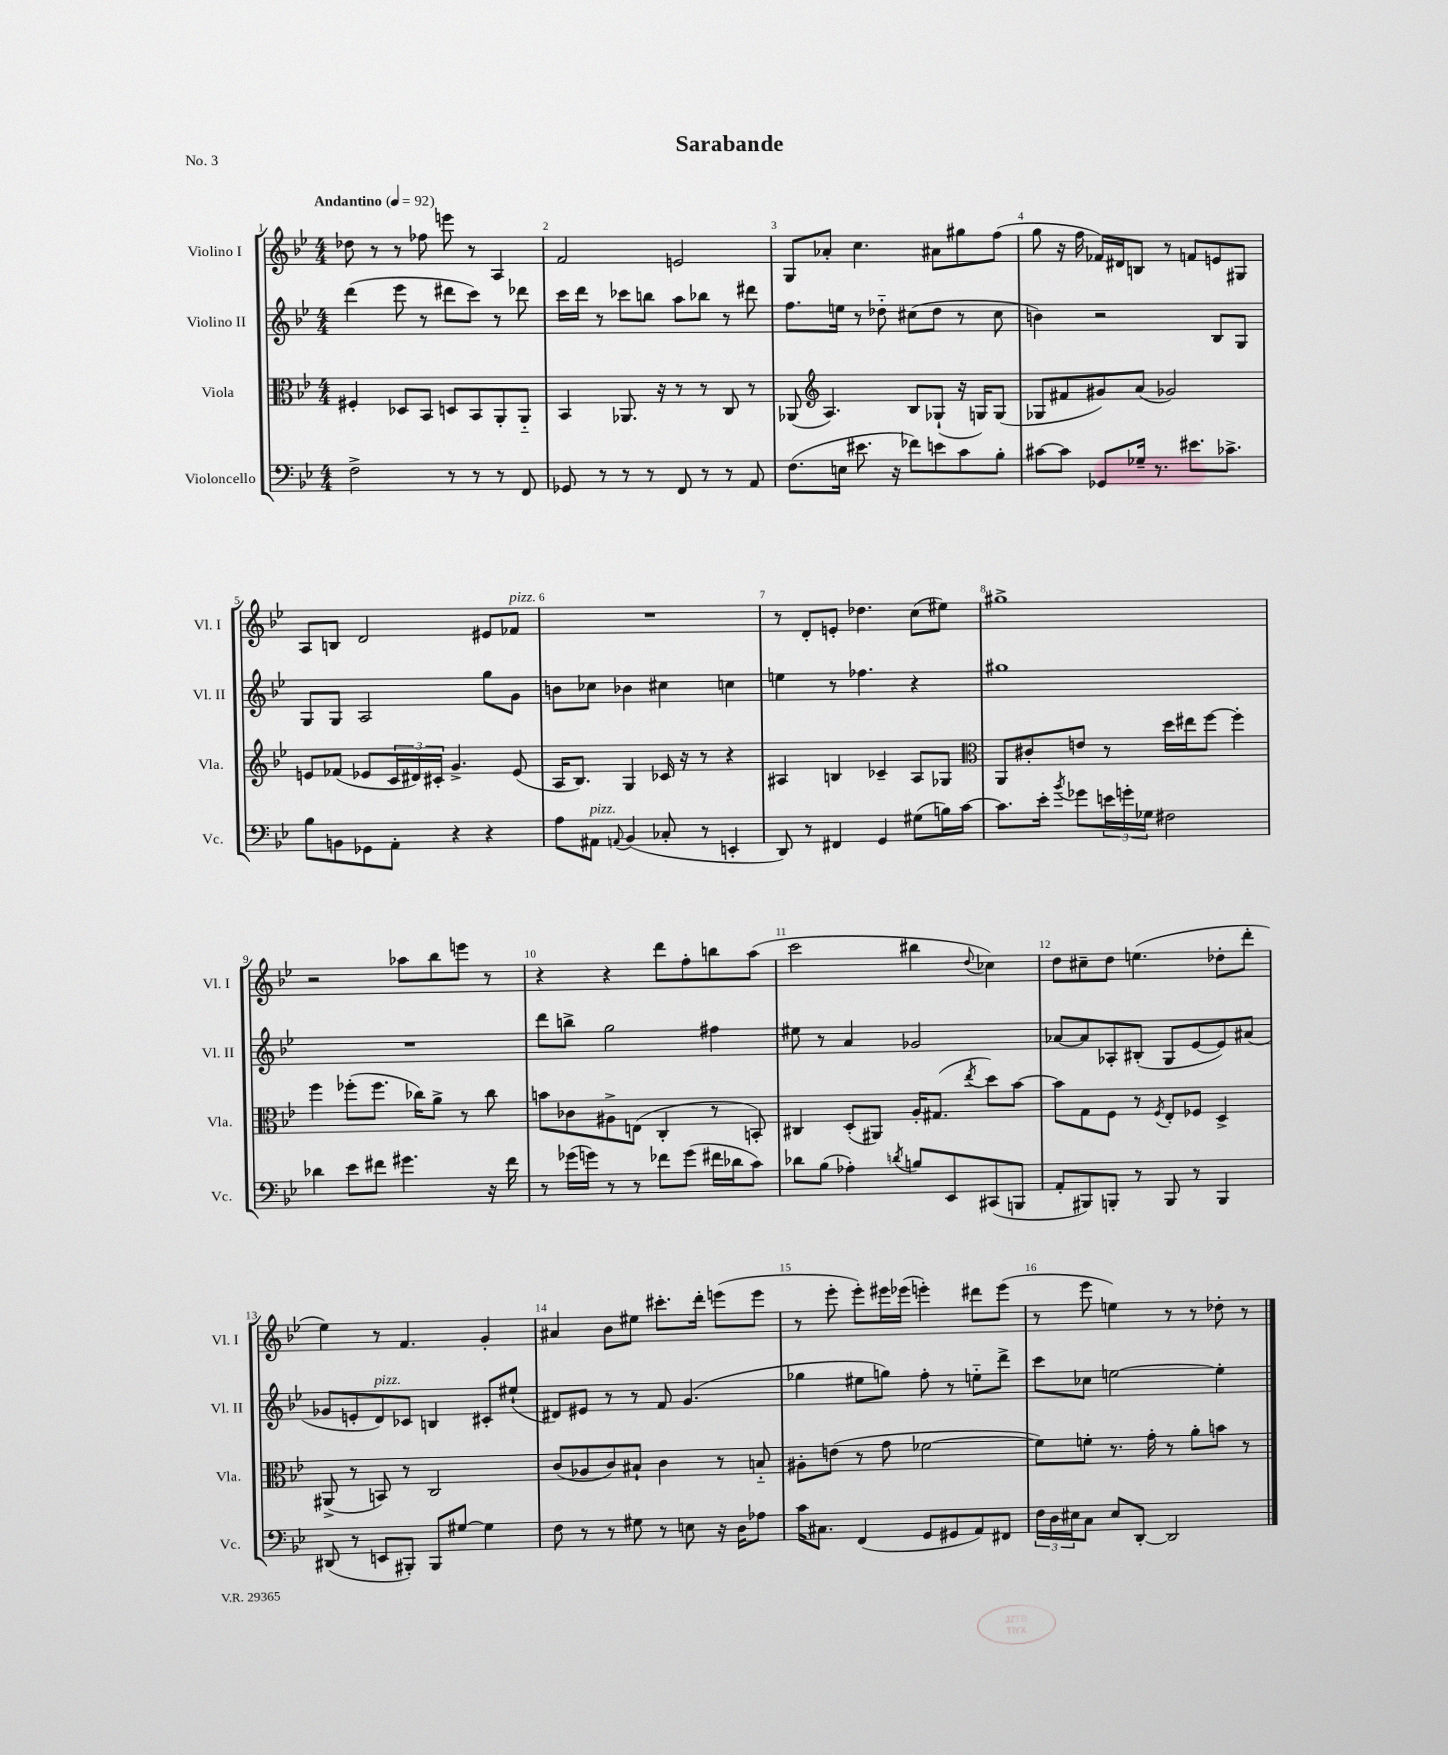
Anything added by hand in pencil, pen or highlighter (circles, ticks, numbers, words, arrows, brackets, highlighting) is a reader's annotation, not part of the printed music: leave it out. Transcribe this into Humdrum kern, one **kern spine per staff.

**kern	**kern	**kern	**kern
*part4	*part3	*part2	*part1
*staff4	*staff3	*staff2	*staff1
*I"Violoncello	*I"Viola	*I"Violino II	*I"Violino I
*I'Vc.	*I'Vla.	*I'Vl. II	*I'Vl. I
*clefF4	*clefC3	*clefG2	*clefG2
*k[b-e-]	*k[b-e-]	*k[b-e-]	*k[b-e-]
*M4/4	*M4/4	*M4/4	*M4/4
*MM92	*MM92	*MM92	*MM92
=1	=1	=1	=1
!	!	!	!LO:TX:a:B:t=Andantino
2F^\	4F#X'/	(4ddd\	8dd-X\
.	.	.	8r
.	8D-X/L	8eee-\	8r
.	8BB-/J	8r	8ff-X\
8r	8Dn/L	8ddd#X\L	8eeen\
8r	8BB-/	8ccc\J)	8r
8r	8AA'/	8r	4A/
8FF/	8AA/J	8ddd-X\	.
=2	=2	=2	=2
8GG-X/	4BB-/	16ccc\LL	2f/
.	.	16ddd\JJ	.
8r	.	8r	.
8r	8.AA-X/	8ccc-X\L	.
8r	.	8bbn\J	.
.	16r	.	.
8FF/	8r	8aa\L	2en/
8r	8r	8bb-X\J	.
8r	8C/	8r	.
8AA/	8r	8ddd#X\	.
=3	=3	=3	=3
(8.F\L	(8AA-X/	8.ff\L	8G/L
*	*clefG2	*	*
.	4.A/)	.	8a-X'/J
16En\Jk	.	16een\Jk	.
8.e#X\	.	8r	4.cc\
.	.	8dd-X\	.
16r	.	.	.
8f-X\L)	8B-/L	(8cc#X\L	.
8en\	(8G-X`/J	8dd-\J	8a#X\L
8c\	16r	8r	8gg#X\
.	16Gn/KL)	.	.
8B-'\J	(8G/J	8cc#\	(8ff\J
=4	=4	=4	=4
[8c#X\L	8G-X/L	4bn\)	8gg\
8c#\J]	8f#X/	.	16r
.	.	.	16ff\
8GG-X/L	8g#X/)	2r	16f-X/LL)
.	.	.	16d#X/J
16G-X~/Jk	(8a/J	.	8Bn/J
8.r	.	.	.
.	2g-X/)	.	8r
8.e#X\L	.	.	8fn/L
.	.	8B-/L	8en/
8.c-X^\J	.	.	.
.	.	8G/J	8G#X/J
!!LO:LB:g=z
=5	=5	=5	=5
8B-\L	8en/L	8G/L	8A/L
8BBn\	(8f-X/J	8G/J	8Bn/J
8GG-X\	8e-X/L	2A/	2d/
8AA'\J	24c/L	.	.
.	24d#X/)	.	.
.	24c#X'/JJ	.	.
4r	4.g^/	.	.
4r	.	8gg\L	8e#X/L
!	!	!	!LO:TX:a:i:t=pizz.
.	(8e-/	8g\J	8f-X/J
=6	=6	=6	=6
8A\L	16A/KL	8bn\L	1r
.	8.B-/J)	.	.
!LO:TX:a:i:t=pizz.	!	!	!
8AA#X\J	.	8cc-X\J	.
8qqAAn/	.	.	.
(4BB-/	4G/	4b-X\	.
8C-X'/	16c-X/	4cc#X\	.
.	16r	.	.
8r	8r	.	.
4EEn'/	4r	4ccn\	.
=7	=7	=7	=7
8DD/)	4A#X/	4een\	8r
8r	.	.	8d'/L
4FF#X/	4Bn/	8r	8en'/J
.	.	4.ff-X\	4.dd-X\
4GG/	4c-X~/	.	.
(8G#X\L	8A#/L	4r	(8cc\L
16Bn\L)	8G-X/J	.	8ee#X\J)
[16c\JJ	.	.	.
=8	=8	=8	=8
*	*clefC3	*	*
8.c\L]	8AA/L	1gg#X	1gg#X^
.	8c#X'/	.	.
16e-'\Jk	.	.	.
8qb-/	.	.	.
8g-X\L	8en/J	.	.
24en\L	8r	.	.
24gn'\	.	.	.
24G-X\JJ	.	.	.
2F#X\	16dd\LL	.	.
.	16ee#X\J	.	.
.	[8ff\J	.	.
.	4ff'\]	.	.
!!LO:LB:g=z
=9	=9	=9	=9
4d-X\	4ff\	1r	2r
8e-\L	(8ff-X'\L	.	.
8f#X\J	8.ff-\J	.	.
4.g#X\	.	.	8aa-X\L
.	16cc-X\KL)	.	.
.	8a^\J	.	8bb-\
.	8r	.	8eeen\J
16r	8cc-\	.	8r
16f#\	.	.	.
=10	=10	=10	=10
8r	8bn\L	8ddd\L	4r
(16g-X\LL	8c-X\	8bbn^\J	.
16gn\JJ)	.	.	.
8r	8A#X^\	2gg\	4r
8r	(8En\J	.	.
8f-X\L	4C'/	.	8ddd\L
(8g\J	.	.	8ff'\
16f#X\LL	8r	4ff#X\	8bbn\
16d-X\J	.	.	.
8c\J)	8BBn'/)	.	(8aa\J
=11	=11	=11	=11
8d-X\L	4C#X/	8ee#X\	2ccc\
(8B-\J	.	8r	.
4A-X'\)	(8D'/L	4a/	.
.	8AA#X/J)	.	.
8qdn/	.	.	.
8Bn/L	16A'/KL	2g-X/	4bb#X\
.	(8.G#X/J	.	.
8EE-/	.	.	.
.	8qee-/	.	8qqdd/
(8CC#X/	8dd\L)	.	4cc-X\)
8BBBn/J	[8b-\J	.	.
=12	=12	=12	=12
8AA'/L	8b-\L]	[8a-X/L	8dd\L
8BBB#X/)	8G\	8a-/]	8cc#X~\
8BBBn'/J	8F\J	8A-X'/	8dd\J
8r	8r	(8B#X'/J	(4.een\
.	8qF/	.	.
8BBB/	8E-'/L	8G/L	.
8r	8F-X/J	[8e-/	.
4BBB/	4D^/	8e-/])	8dd-X'\L
.	.	(8a#X/J	8ddd'\J
!!LO:LB:g=z
=13	=13	=13	=13
(8DD#X/	(8AA#X^/	8g-X/L	4ee-\)
8r	8r	8en'/	.
!	!	!LO:TX:a:i:t=pizz.	!
8EEn/L	8BBn/)	8d/)	8r
8BBB#X'/J)	8r	8c-X/J	4.f/
8BBB#/L	2C/	4Bn/	.
[8G#X/J	.	.	.
4G#\]	.	8c#X'/L	4g'/
.	.	(8ee#X`/J	.
=14	=14	=14	=14
8F\	(8c/L	8d#X/L)	4a#X/
8r	8A-X/	8e#X/J	.
8r	8c/)	8r	8b-\L
8G#X\	8B#X`/J	8r	8ee#X\J
8r	4c\	8f/	8.ccc#X'\L
8En\	.	(4.g/	.
.	.	.	16ddd'\Jk
16r	8r	.	(8eeen\L
16D\KL	.	.	.
8A-X\J	8Bn/	.	8eee\J
=15	=15	=15	=15
16c\KL	8A#X'\L	4gg-X\	8r
8.C#X\J	.	.	.
.	(8en\J	.	8eee-'\
(4FF/	8r	8ee#X\L	8eee-'\L)
.	8g\	8ggn\J)	16eee#X\L
.	.	.	(16eee-X\JJ
8GG/L	[2f-X\	8ff'\	4eeen'\)
8GG#X/	.	8r	.
8AA/)	.	8een\L	8ddd#X\L
8FF#X/J	.	8ddd^\J	(8eee\J
=16	=16	=16	=16
24F\LL	8f-\L])	8ccc\L	8r
24D\	.	.	.
24E#X\J	.	.	.
8C\J	8fn'\J	8cc-X\J	8eee-\
8E#/L	8.r	[2een\	4een\)
[8DD'/J	.	.	.
.	16g'\	.	.
2DD/]	8r	.	8r
.	8a'\L	.	8r
.	8bn\J	4ee'\]	8dd-X'\
.	8r	.	8r
==	==	==	==
*-	*-	*-	*-
